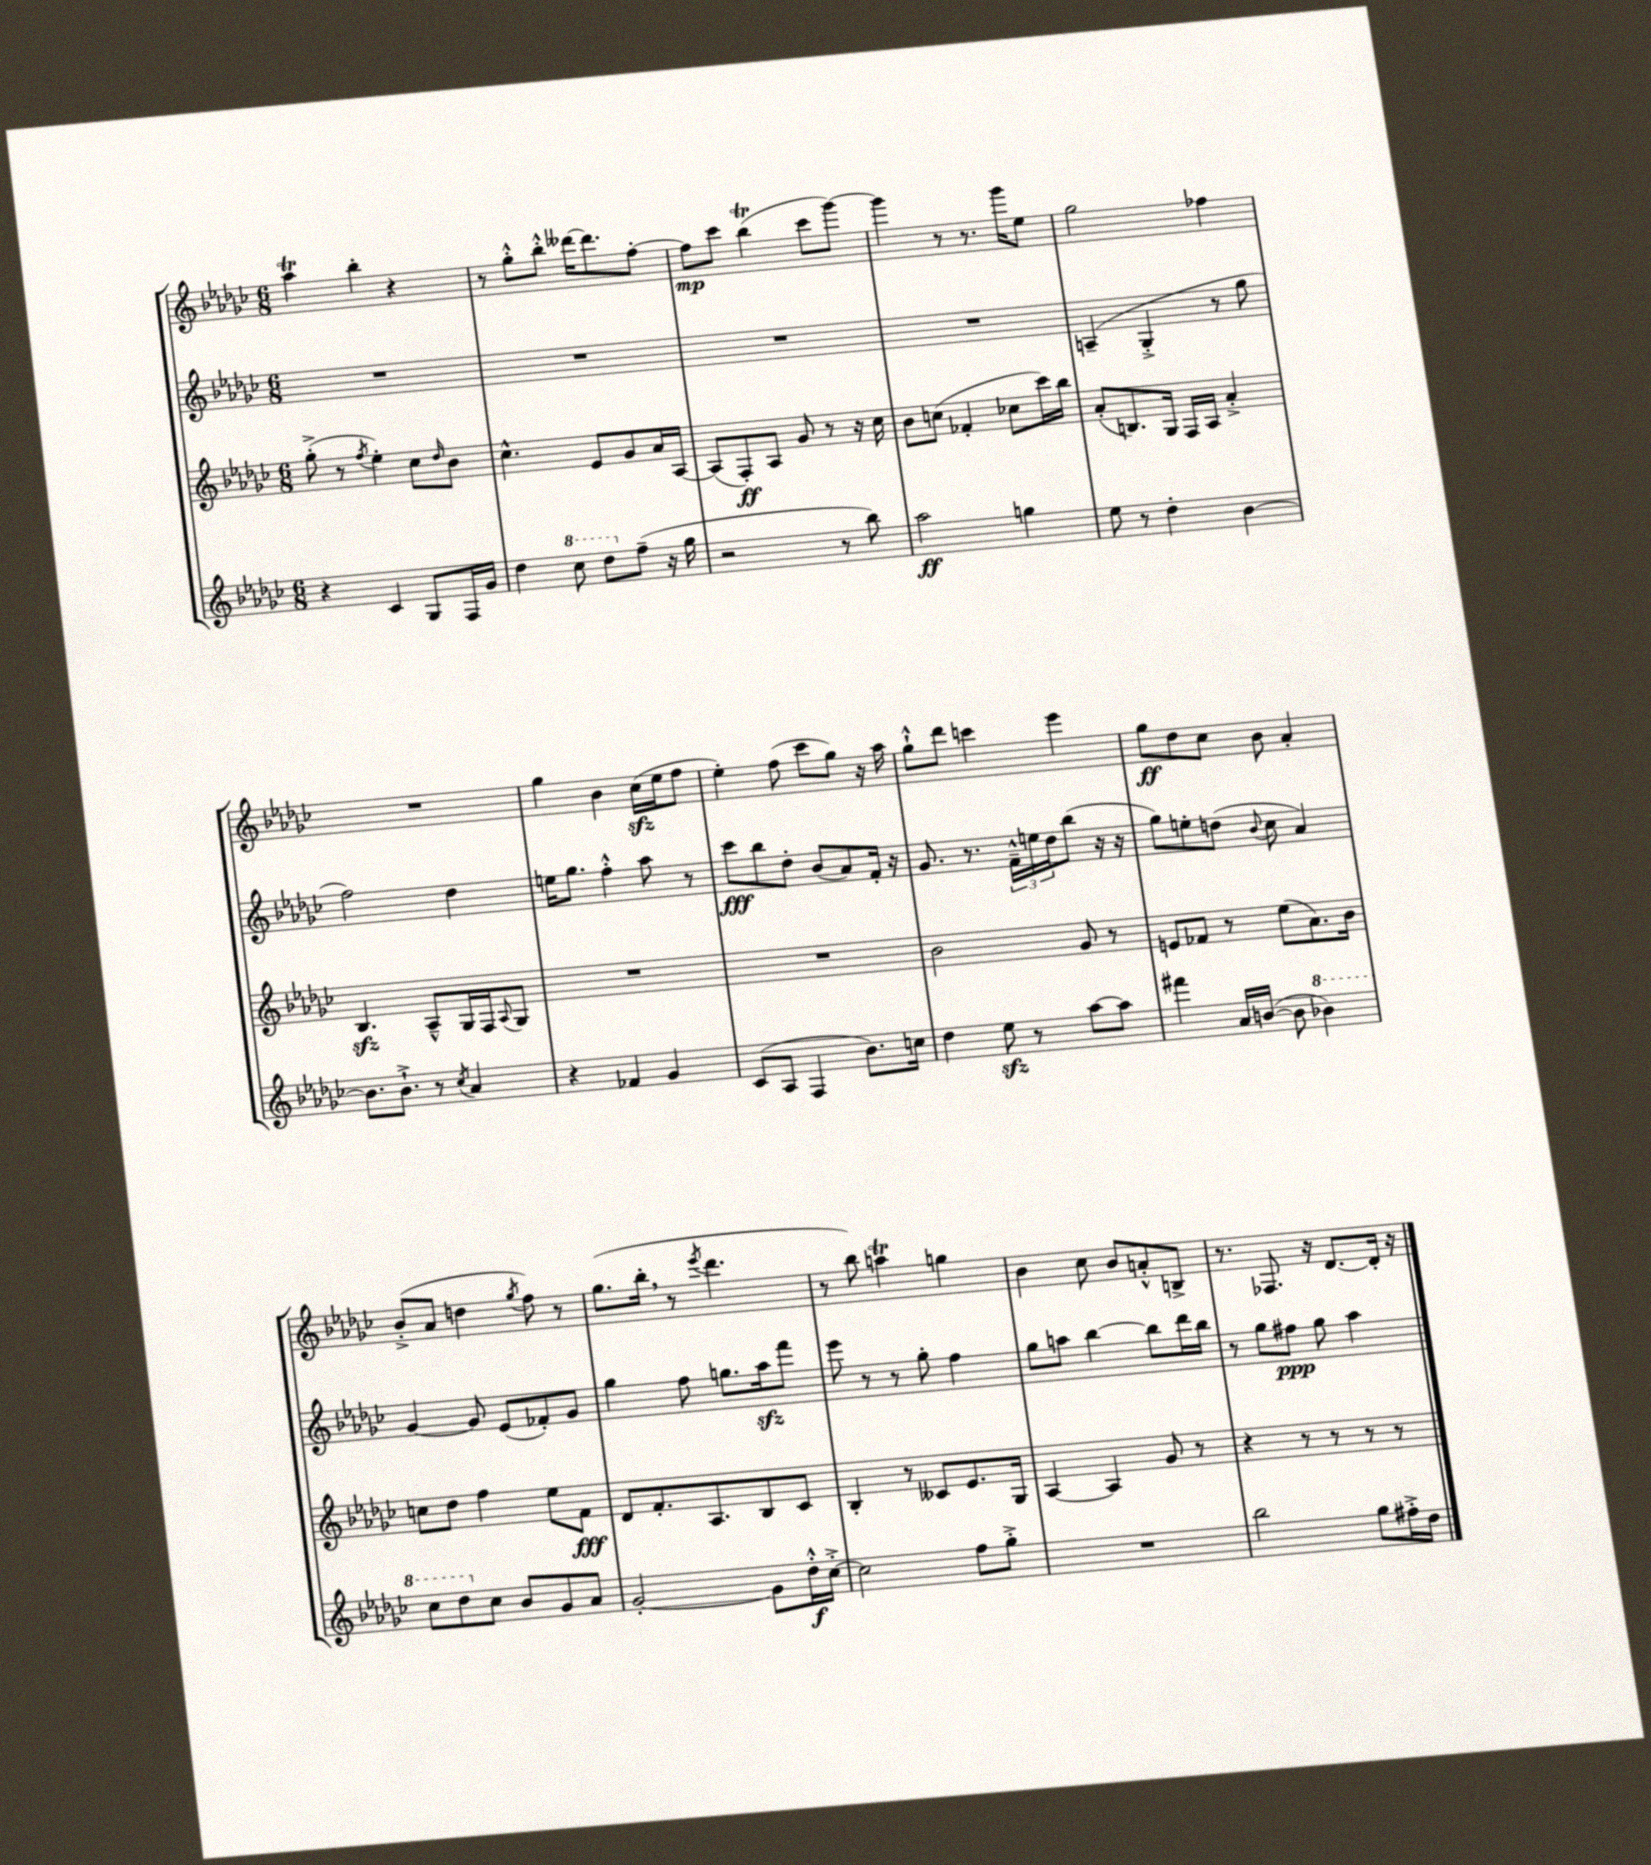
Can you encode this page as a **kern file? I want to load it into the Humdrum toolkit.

**kern	**dynam	**kern	**dynam	**kern	**dynam	**kern	**dynam
*part4	*part4	*part3	*part3	*part2	*part2	*part1	*part1
*staff4	*staff4	*staff3	*staff3	*staff2	*staff2	*staff1	*staff1
*clefG2	*	*clefG2	*	*clefG2	*	*clefG2	*
*k[b-e-a-d-g-c-]	*	*k[b-e-a-d-g-c-]	*	*k[b-e-a-d-g-c-]	*	*k[b-e-a-d-g-c-]	*
*M6/8	*	*M6/8	*	*M6/8	*	*M6/8	*
=105	=105	=105	=105	=105	=105	=105	=105
4r	.	(8gg-'^\	.	2.r	.	4aa-T\	.
.	.	8r	.	.	.	.	.
.	.	8qff/	.	.	.	.	.
4c-/	.	4ee-'\)	.	.	.	4bb-'\	.
8G-/L	.	8cc-\L	.	.	.	4r	.
.	.	16qqdd-/	.	.	.	.	.
16F/L	.	8b-\J	.	.	.	.	.
16g-/JJ	.	.	.	.	.	.	.
=106	=106	=106	=106	=106	=106	=106	=106
4dd-\	.	4.cc-^^\	.	2.r	.	8r	.
.	.	.	.	.	.	8gg-'^^\L	.
*8va	*	*	*	*	*	*	*
8ccc-\	.	.	.	.	.	8bb-'^^\J	.
8ddd-\L	.	8e-/L	.	.	.	[16ddd--X\KL	.
.	.	.	.	.	.	8.ddd--\]	.
*X8va	*	*	*	*	*	*	*
(8ff~\J	.	8g-/	.	.	.	.	.
16r	.	16a-/L	.	.	.	[8ff'\J	.
16gg-\	.	[16A-/JJ	.	.	.	.	.
=107	=107	=107	=107	=107	=107	=107	=107
2r	.	(8A-/L]	.	2.r	.	8ff\L]	mp
.	.	8F'/)	ff	.	.	8ccc-\J	.
.	.	8A-/J	.	.	.	(4bb-t\	.
.	.	8g-/	.	.	.	.	.
8r	.	8r	.	.	.	8ccc-\L	.
8bb-\)	.	16r	.	.	.	[8ggg-\J)	.
.	.	16cc-\	.	.	.	.	.
=108	=108	=108	=108	=108	=108	=108	=108
2aa-\	ff	8b-\L	.	2.r	.	4ggg-\]	.
.	.	(8ccn\J	.	.	.	.	.
.	.	4f-X'/	.	.	.	8r	.
.	.	.	.	.	.	8.r	.
4ggn\	.	8cc-X\L	.	.	.	.	.
.	.	.	.	.	.	16ggg-\KL	.
.	.	16ccc-\L)	.	.	.	8ee-\J	.
.	.	16bb-\JJ	.	.	.	.	.
=109	=109	=109	=109	=109	=109	=109	=109
8ee-\	.	(8a-'/L	.	(4An~/	.	2gg-\	.
8r	.	8.Bn/)	.	.	.	.	.
4dd-'\	.	.	.	4G-'^/	.	.	.
.	.	16G-/Jk	.	.	.	.	.
.	.	16F/LL	.	.	.	.	.
.	.	16A-/JJ	.	.	.	.	.
[4b-\	.	4a-'^/	.	8r	.	4ff-X\	.
.	.	.	.	8gg-\	.	.	.
!!LO:LB:g=z
=110	=110	=110	=110	=110	=110	=110	=110
8.b-\L]	.	4.B-zz/	.	2ff\)	.	2.r	.
8.b-`^\J	.	.	.	.	.	.	.
8r	.	8A-~^^/L	.	.	.	.	.
8qcc-/	.	.	.	.	.	.	.
4a-/	.	16G-/L	.	4dd-\	.	.	.
.	.	16F/J	.	.	.	.	.
.	.	8qqA-/	.	.	.	.	.
.	.	8G-/J	.	.	.	.	.
=111	=111	=111	=111	=111	=111	=111	=111
4r	.	2.r	.	16een\KL	.	4gg-\	.
.	.	.	.	8.gg-\J	.	.	.
4f-X/	.	.	.	4ff'^^\	.	4b-\	.
4g-/	.	.	.	8aa-\	.	(16cc-zz\LL	.
.	.	.	.	.	.	16ee-\J	.
.	.	.	.	8r	.	8ff\J	.
=112	=112	=112	=112	=112	=112	=112	=112
(8c-/L	.	2.r	.	8ccc-\L	fff	4ee-'\)	.
8A-/J	.	.	.	8bb-\	.	.	.
4F/	.	.	.	8dd-'\J	.	(8ff\	.
.	.	.	.	(8b-/L	.	8ccc-\L	.
8.b-\L)	.	.	.	8a-/)	.	8gg-\J)	.
.	.	.	.	16f'/Jk	.	16r	.
16ccn\Jk	.	.	.	16r	.	16aa-\	.
=113	=113	=113	=113	=113	=113	=113	=113
4dd-\	.	2b-\	.	8.g-/	.	8gg-`^^\L	.
.	.	.	.	.	.	8ddd-\J	.
.	.	.	.	8.r	.	.	.
8ee-zz\	.	.	.	.	.	4cccn\	.
8r	.	.	.	24f~^^\LL	.	.	.
.	.	.	.	24een\	.	.	.
.	.	.	.	24dd-\J	.	.	.
[8aa-\L	.	8g-/	.	(8bb-\J	.	4eee-\	.
8aa-\J]	.	8r	.	16r	.	.	.
.	.	.	.	16r	.	.	.
=114	=114	=114	=114	=114	=114	=114	=114
4fff#X\	.	8en/L	.	8gg-\L)	.	8gg-\L	ff
.	.	8f-X/J	.	8een'\	.	8dd-\	.
16a-/LL	.	8r	.	(8ddn\J	.	8cc-\J	.
([16bn/JJ	.	.	.	.	.	.	.
.	.	.	.	8qqb-/	.	.	.
8b\]	.	(8ee-\L	.	8cc-\	.	8b-\	.
*8va	*	*	*	*	*	*	*
4bb-X\)	.	8.a-\)	.	4a-/)	.	4a-'/	.
.	.	16b-\Jk	.	.	.	.	.
!!LO:LB:g=z
=115	=115	=115	=115	=115	=115	=115	=115
8ccc-\L	.	8ccn\L	.	[4g-/	.	(8b-'^/L	.
8ddd-\	.	8dd-\J	.	.	.	8a-/J	.
*X8va	*	*	*	*	*	*	*
8cc-\J	.	4ff\	.	8g-/]	.	4ddn\	.
8b-/L	.	.	.	(8e-/L	.	.	.
.	.	.	.	.	.	8qgg-/	.
8g-/	.	8ee-\L	.	8f-X'/)	.	8ff\)	.
8a-/J	.	8f\J	fff	8g-/J	.	8r	.
=116	=116	=116	=116	=116	=116	=116	=116
[2g-'/	.	8d-/L	.	4gg-\	.	(8.gg-\L	.
.	.	8.f'/	.	.	.	.	.
.	.	.	.	.	.	16bb-',\Jk	.
.	.	.	.	8ff\	.	8r	.
.	.	8.A-/	.	.	.	.	.
.	.	.	.	.	.	8qeee-/	.
.	.	.	.	8.ggn\L	.	4.ddd-\	.
8g-\L]	.	8B-/	.	.	.	.	.
.	.	.	.	16aa-zz\k	.	.	.
16dd-'^^\L	f	8c-/J	.	8fff\J	.	.	.
[16cc-'^\JJ	.	.	.	.	.	.	.
=117	=117	=117	=117	=117	=117	=117	=117
2cc-\]	.	4B-'/	.	8eee-\	.	8r	.
.	.	.	.	8r	.	8bb-\)	.
.	.	8r	.	8r	.	4aant\	.
.	.	8c--X/L	.	8gg-'\	.	.	.
8ff\L	.	8.e-/	.	4ff\	.	4ggn\	.
8gg-'^\J	.	.	.	.	.	.	.
.	.	16G-/Jk	.	.	.	.	.
=118	=118	=118	=118	=118	=118	=118	=118
2.r	.	[4A-/	.	8gg-\L	.	4b-\	.
.	.	.	.	8aan\J	.	.	.
.	.	4A-/]	.	[4bb-\	.	8cc-\	.
.	.	.	.	.	.	8b-/L	.
.	.	8g-/	.	8bb-\L]	.	8an'^^/	.
.	.	8r	.	16ddd-\L	.	8Bn^/J	.
.	.	.	.	16bb-\JJ	.	.	.
=119	=119	=119	=119	=119	=119	=119	=119
2bb-\	.	4r	.	8r	.	8.r	.
.	.	.	.	8gg-\L	.	.	.
.	.	.	.	.	.	8.F-X/	.
.	.	8r	.	8ff#X\J	ppp	.	.
.	.	8r	.	8gg-\	.	16r	.
.	.	.	.	.	.	[8.d-/L	.
8gg-\L	.	8r	.	4aa-\	.	.	.
16ff#X'^\L	.	8r	.	.	.	16d-'/Jk]	.
16dd-\JJ	.	.	.	.	.	16r	.
==	==	==	==	==	==	==	==
*-	*-	*-	*-	*-	*-	*-	*-
